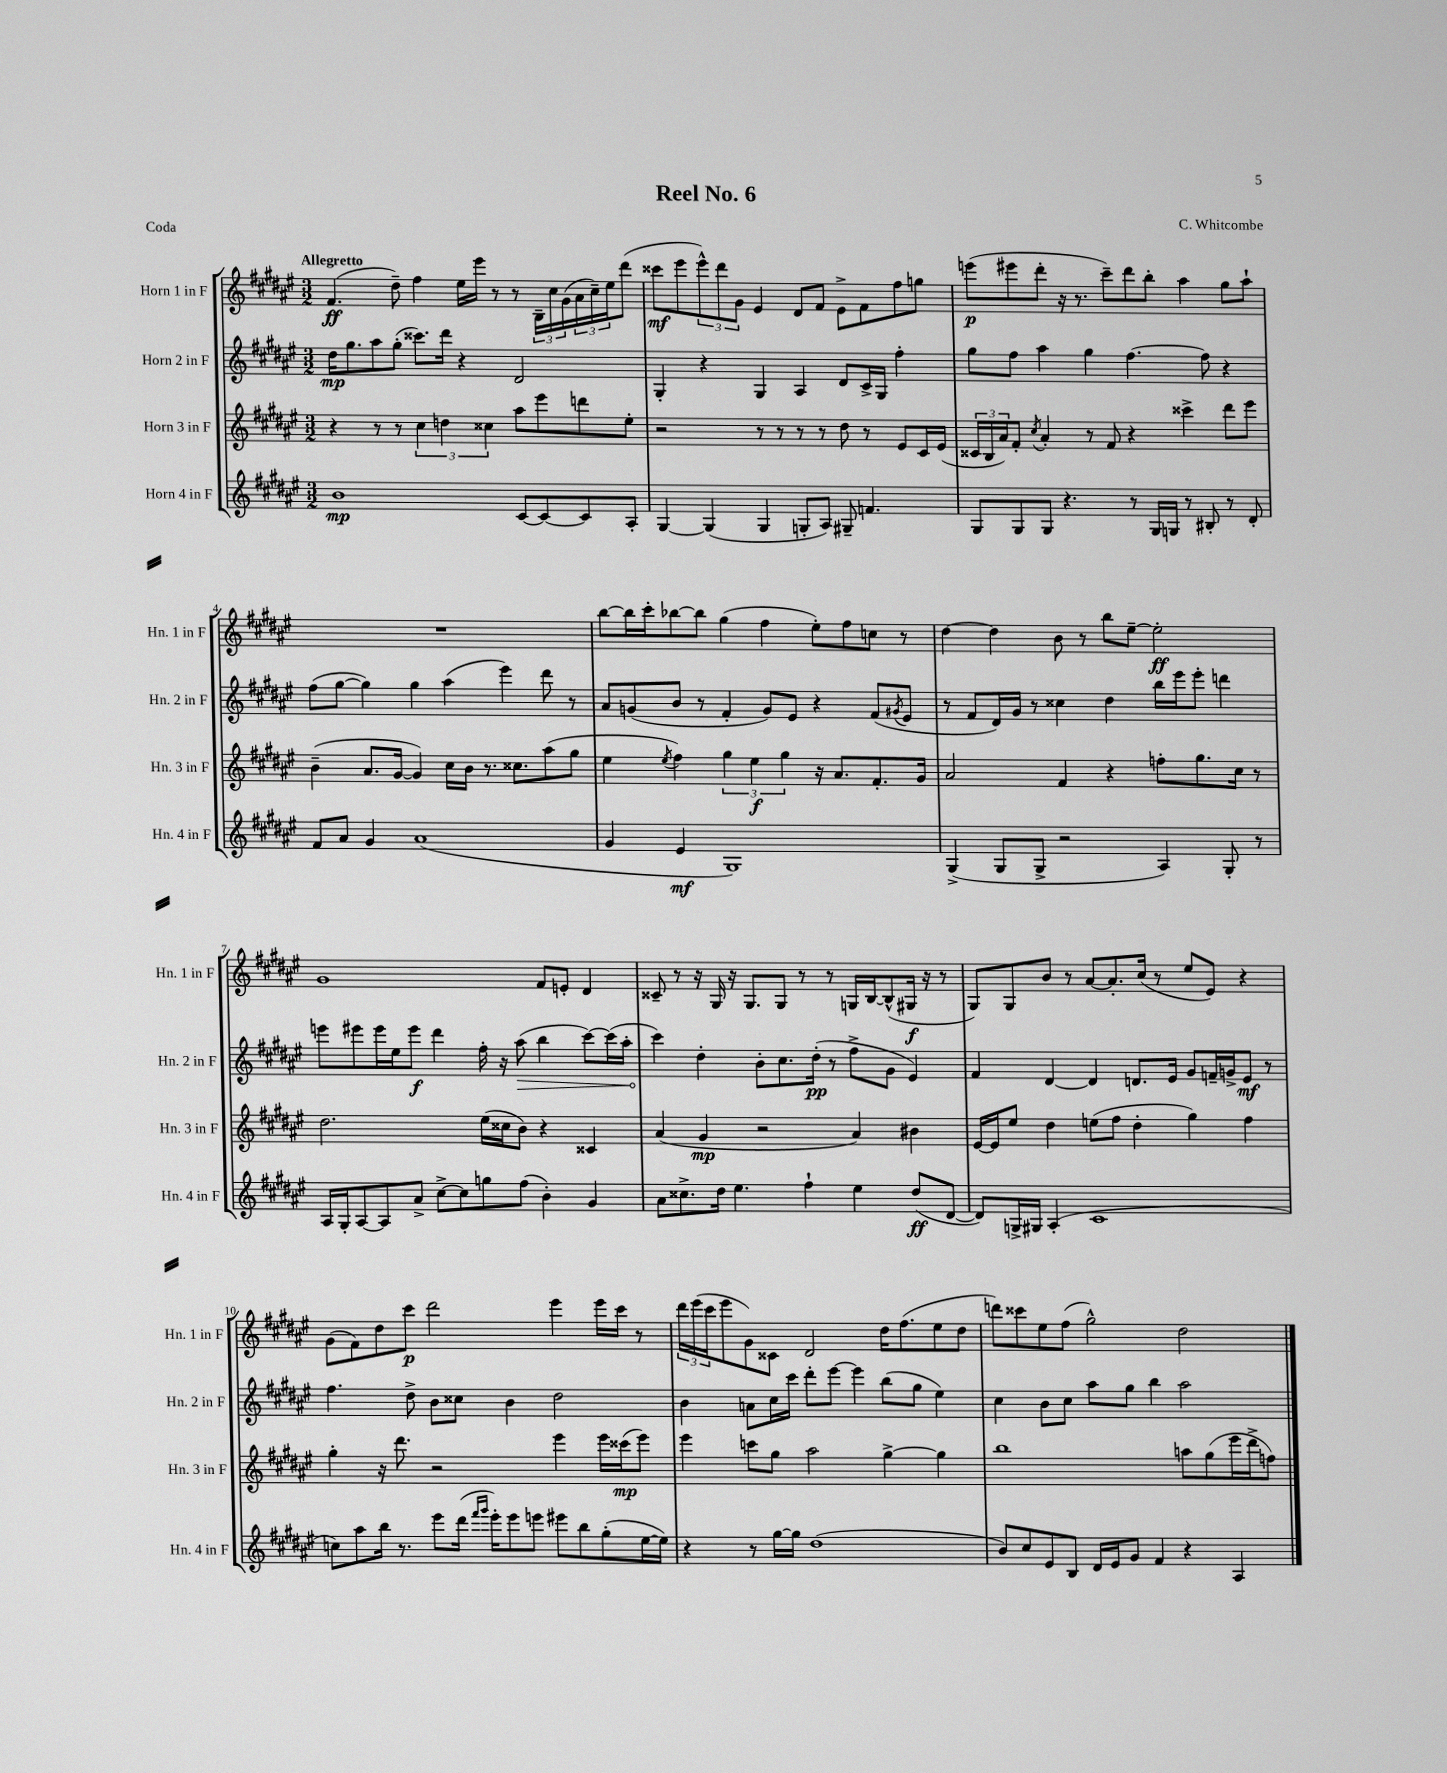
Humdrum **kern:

**kern	**dynam	**kern	**dynam	**kern	**dynam	**kern	**dynam
*part4	*part4	*part3	*part3	*part2	*part2	*part1	*part1
*staff4	*staff4	*staff3	*staff3	*staff2	*staff2	*staff1	*staff1
*I"Horn 4 in F	*	*I"Horn 3 in F	*	*I"Horn 2 in F	*	*I"Horn 1 in F	*
*I'Hn. 4 in F	*	*I'Hn. 3 in F	*	*I'Hn. 2 in F	*	*I'Hn. 1 in F	*
*clefG2	*	*clefG2	*	*clefG2	*	*clefG2	*
*k[f#c#g#d#a#e#]	*	*k[f#c#g#d#a#e#]	*	*k[f#c#g#d#a#e#]	*	*k[f#c#g#d#a#e#]	*
*M3/2	*	*M3/2	*	*M3/2	*	*M3/2	*
=1	=1	=1	=1	=1	=1	=1	=1
!	!	!	!	!	!	!LO:TX:a:B:t=Allegretto	!
1b	mp	4r	.	16dd#\KL	mp	(4.f#/	ff
.	.	.	.	8.gg#\	.	.	.
.	.	8r	.	8aa#\	.	.	.
.	.	8r	.	(8gg#'\J	.	8dd#~\)	.
.	.	6cc#\	.	8.ccc##X\L)	.	4ff#\	.
.	.	6ddn\	.	.	.	.	.
.	.	.	.	16ddd#\Jk	.	.	.
.	.	.	.	4r	.	16ee#\LL	.
.	.	.	.	.	.	16eee#\JJ	.
.	.	6cc##X\	.	.	.	.	.
.	.	.	.	.	.	8r	.
[8c#/L	.	8aa#\L	.	2d#/	.	8r	.
8c#/_	.	8eee#\	.	.	.	24B~\LL	.
.	.	.	.	.	.	24cc#\	.
.	.	.	.	.	.	(24g#\	.
8c#/]	.	8dddn\	.	.	.	24a#\	.
.	.	.	.	.	.	24cc#~\)	.
.	.	.	.	.	.	24ee#\J	.
8A#'/J	.	8ee#'\J	.	.	.	(8ddd#\J	.
=2	=2	=2	=2	=2	=2	=2	=2
[4G#/	.	2r	.	4G#'/	.	8ccc##X\L	mf
.	.	.	.	.	.	8eee#\	.
(4G#/]	.	.	.	4r	.	12eee#^^\)	.
.	.	.	.	.	.	12ddd#\	.
.	.	.	.	.	.	12g#\J	.
4G#/	.	8r	.	4G#/	.	4e#/	.
.	.	8r	.	.	.	.	.
8Gn'/L	.	8r	.	4A#/	.	8d#/L	.
8A#/J)	.	8r	.	.	.	8f#/J	.
8G#X~/	.	8dd#\	.	8d#/L	.	8e#^\L	.
4.fn/	.	8r	.	16c#^/L	.	8f#\	.
.	.	.	.	16G#/JJ	.	.	.
.	.	8e#/L	.	4ff#'\	.	8ff#\	.
.	.	16c#/L	.	.	.	8ggn\J	.
.	.	(16e#/JJ	.	.	.	.	.
=3	=3	=3	=3	=3	=3	=3	=3
8G#/L	.	24c##X/LL	.	8gg#\L	.	(8eeen\L	p
.	.	24B/	.	.	.	.	.
.	.	24a#/J)	.	.	.	.	.
8G#/	.	8f#'/J	.	8ff#\J	.	8eee#X\	.
.	.	8qcc#/	.	.	.	.	.
8G#/J	.	4a#'/	.	4aa#\	.	8ddd#'\J	.
4.r	.	.	.	.	.	16r	.
.	.	.	.	.	.	8.r	.
.	.	8r	.	4gg#\	.	.	.
.	.	8f#/	.	.	.	8ccc#~\L)	.
8r	.	4r	.	[4.ff#\	.	8ddd#\	.
16G#/LL	.	.	.	.	.	8bb'\J	.
16Gn/JJ	.	.	.	.	.	.	.
8r	.	4ccc##X^\	.	.	.	4aa#\	.
8B#X'/	.	.	.	8ff#\]	.	.	.
8r	.	8ddd#\L	.	4r	.	8gg#\L	.
8d#'/	.	8eee#\J	.	.	.	8aa#`\J	.
!!LO:LB:g=z
=4	=4	=4	=4	=4	=4	=4	=4
8f#/L	.	(4b~\	.	(8ff#\L	.	1.r	.
8a#/J	.	.	.	[8gg#\J	.	.	.
4g#/	.	8.a#/L	.	4gg#\])	.	.	.
.	.	[16g#/Jk	.	.	.	.	.
(1a#	.	4g#/])	.	4gg#\	.	.	.
.	.	16cc#\LL	.	(4aa#\	.	.	.
.	.	16b\JJ	.	.	.	.	.
.	.	8.r	.	.	.	.	.
.	.	.	.	4eee#\)	.	.	.
.	.	8.cc##X\L	.	.	.	.	.
.	.	(8aa#\	.	8ddd#\	.	.	.
.	.	8gg#\J	.	8r	.	.	.
=5	=5	=5	=5	=5	=5	=5	=5
4g#/	.	4ee#\	.	8a#/L	.	[8bb\L	.
.	.	.	.	(8gn/	.	16bb\L]	.
.	.	.	.	.	.	16ccc#'\J	.
.	.	8qee#/	.	.	.	.	.
4e#/	mf	4ff#\)	.	8b/J	.	[8bb-X\	.
.	.	.	.	8r	.	8bb-\J]	.
1G#)	.	6gg#\	.	4f#'/	.	(4gg#\	.
.	.	6ee#\	f	.	.	.	.
.	.	.	.	8g/L)	.	4ff#\	.
.	.	6gg#\	.	.	.	.	.
.	.	.	.	8e#/J	.	.	.
.	.	16r	.	4r	.	8ee#'\L)	.
.	.	8.a#/L	.	.	.	.	.
.	.	.	.	.	.	8ff#\	.
.	.	8.f#'/	.	(8f#/L	.	8ccn\J	.
.	.	.	.	8qg#X/	.	.	.
.	.	.	.	8e#/J	.	8r	.
.	.	16g#/Jk	.	.	.	.	.
=6	=6	=6	=6	=6	=6	=6	=6
(4G#^/	.	2a#/	.	8r	.	[4dd#\	.
.	.	.	.	8f#/L	.	.	.
8G#/L	.	.	.	16d#/L)	.	4dd#\]	.
.	.	.	.	16g#/JJ	.	.	.
8G#^/J	.	.	.	8r	.	.	.
2r	.	4f#/	.	4cc##X\	.	8b\	.
.	.	.	.	.	.	8r	.
.	.	4r	.	4dd#\	.	8bb\L	.
.	.	.	.	.	.	[8ee#~\J	.
4A#/)	.	8ffn'\L	.	16bb\LL	.	2ee#'\]	ff
.	.	.	.	16eee#\J	.	.	.
.	.	8.gg#\	.	8eee#'\J	.	.	.
8G#'/	.	.	.	4dddn\	.	.	.
.	.	16cc#\Jk	.	.	.	.	.
8r	.	8r	.	.	.	.	.
!!LO:LB:g=z
=7	=7	=7	=7	=7	=7	=7	=7
16A#/LL	.	2.dd#\	.	8eeen\L	.	1g#	.
16G#'/J	.	.	.	.	.	.	.
[8A#/	.	.	.	8eee#X\	.	.	.
8A#/]	.	.	.	16eee#\L	.	.	.
.	.	.	.	16ee#\J	.	.	.
8a#^/J	.	.	.	8eee#\J	f	.	.
[8cc#^\L	.	.	.	4ddd#\	.	.	.
8cc#\]	.	.	.	.	.	.	.
8ggn\	.	(16ee#\LL	.	16ff#'\	.	.	.
.	.	16cc##X\J	.	16r	.	.	.
!	!	!	!	!	!LO:HP:b	!	!
(8ff#\J	.	8b\J)	.	(8aa#\	>	.	.
4b'\)	.	4r	.	4bb\	.	8f#/L	.
.	.	.	.	.	.	8en'/J	.
4g#/	.	4c##X/	.	[8ccc#\L)	.	4d#/	.
.	.	.	.	(16ccc#\L]	.	.	.
.	.	.	.	16aa#'\JJ	.	.	.
=8	=8	=8	=8	=8	=8	=8	=8
8a#\L	.	(4a#/	.	4ccc#\)	.	8c##X~/	.
8.cc##X^\	.	.	.	.	.	8r	.
.	.	4g#/	mp	4dd#'\	]	16r	.
16dd#\Jk	.	.	.	.	.	16G#/	.
4.ee#\	.	.	.	.	.	16r	.
.	.	.	.	.	.	8.G#/L	.
.	.	2r	.	8b'\L	.	.	.
.	.	.	.	8.cc#\	.	8G#/J	.
4ff#`\	.	.	.	.	.	8r	.
.	.	.	.	(16dd#'\Jk	pp	.	.
.	.	.	.	8r	.	8r	.
4ee#\	.	4a#/)	.	8ff#^\L	.	16Gn/LL	.
.	.	.	.	.	.	[16B/J	.
.	.	.	.	8g#\J	.	(8B^^/]	.
(8dd#/L	ff	4b#X\	.	4e#/)	.	16G#X/Jk	f
.	.	.	.	.	.	16r	.
[8d#/J	.	.	.	.	.	8r	.
=9	=9	=9	=9	=9	=9	=9	=9
8d#/L])	.	[16e#/LL	.	4f#/	.	8G#/L)	.
.	.	16e#/J]	.	.	.	.	.
16Gn^/L	.	8ee#/J	.	.	.	8G#/	.
16G#X/JJ	.	.	.	.	.	.	.
(4A#'/	.	4dd#\	.	[4d#/	.	8b/J	.
.	.	.	.	.	.	8r	.
1c#	.	(8een\L	.	4d#/]	.	[8a#/L	.
.	.	8ff#\J	.	.	.	8.a#'/]	.
.	.	4dd#'\	.	8.dn/L	.	.	.
.	.	.	.	.	.	(16cc#/Jk	.
.	.	.	.	.	.	8r	.
.	.	.	.	16e#/Jk	.	.	.
.	.	4gg#\)	.	8g#/L	.	8ee#/L	.
.	.	.	.	16fn~/L	.	8e#/J)	.
.	.	.	.	16gn^/J	.	.	.
.	.	4ff#\	.	8e#/J	mf	4r	.
.	.	.	.	8r	.	.	.
!!LO:LB:g=z
=10	=10	=10	=10	=10	=10	=10	=10
8ccn\L)	.	4gg#'\	.	4.ff#\	.	(8g#\L	.
8aa#\	.	.	.	.	.	8f#\)	.
16bb\Jk	.	16r	.	.	.	8dd#\	.
8.r	.	8.ddd#\	.	.	.	.	.
.	.	.	.	8dd#^\	.	8ccc#\J	p
8eee#\L	.	2r	.	8b\L	.	2ddd#\	.
(16ddd#\Jk	.	.	.	8cc##X\J	.	.	.
16qqfff#/LL	.	.	.	.	.	.	.
16qqggg#/JJ	.	.	.	.	.	.	.
16eee#'\KL)	.	.	.	.	.	.	.
8eee#\	.	.	.	4b\	.	.	.
8eeen\J	.	.	.	.	.	.	.
8eee#X\L	.	4eee#\	.	2dd#\	.	4eee#\	.
8bb\	.	.	.	.	.	.	.
(8gg#'\	.	16eee#\LL	.	.	.	16eee#\LL	.
.	.	(16ccc##X\J	mp	.	.	16ccc#\JJ	.
[16ee#\L	.	8eee#\J)	.	.	.	8r	.
16ee#\JJ])	.	.	.	.	.	.	.
=11	=11	=11	=11	=11	=11	=11	=11
4r	.	4eee#\	.	4b\	.	24ddd#\LL	.
.	.	.	.	.	.	(24eee#\	.
.	.	.	.	.	.	24ccc#\J	.
.	.	.	.	.	.	8eee#\	.
8r	.	8cccn\L	.	8an\L	.	8g#\)	.
[16gg#\LL	.	8gg#\J	.	16cc#\L	.	8c##X\J	.
16gg#\JJ]	.	.	.	16ccc#\JJ	.	.	.
(1dd#	.	2aa#\	.	8ddd#'\L	.	2d#/	.
.	.	.	.	[8eee#\J	.	.	.
.	.	.	.	4eee#\]	.	.	.
.	.	[4gg#^\	.	(8bb\L	.	16dd#\KL	.
.	.	.	.	.	.	(8.ff#\	.
.	.	.	.	8gg#\J	.	.	.
.	.	4gg#\]	.	4ee#\)	.	8ee#\	.
.	.	.	.	.	.	8dd#\J	.
=12	=12	=12	=12	=12	=12	=12	=12
8b/L)	.	1bb	.	4cc#\	.	8dddn\L)	.
8cc#/	.	.	.	.	.	8ccc##X\	.
8e#/	.	.	.	8b\L	.	8ee#\	.
8B/J	.	.	.	8cc#\J	.	(8ff#\J	.
16d#/LL	.	.	.	8aa#\L	.	2gg#^^\)	.
16e#/J	.	.	.	.	.	.	.
8g#/J	.	.	.	8gg#\J	.	.	.
4f#/	.	.	.	4bb\	.	.	.
4r	.	8aan\L	.	2aa#\	.	2dd#\	.
.	.	(8gg#\	.	.	.	.	.
4A#/	.	16eee#\L	.	.	.	.	.
.	.	16ddd#^\J	.	.	.	.	.
.	.	8ffn\J)	.	.	.	.	.
==	==	==	==	==	==	==	==
*-	*-	*-	*-	*-	*-	*-	*-
